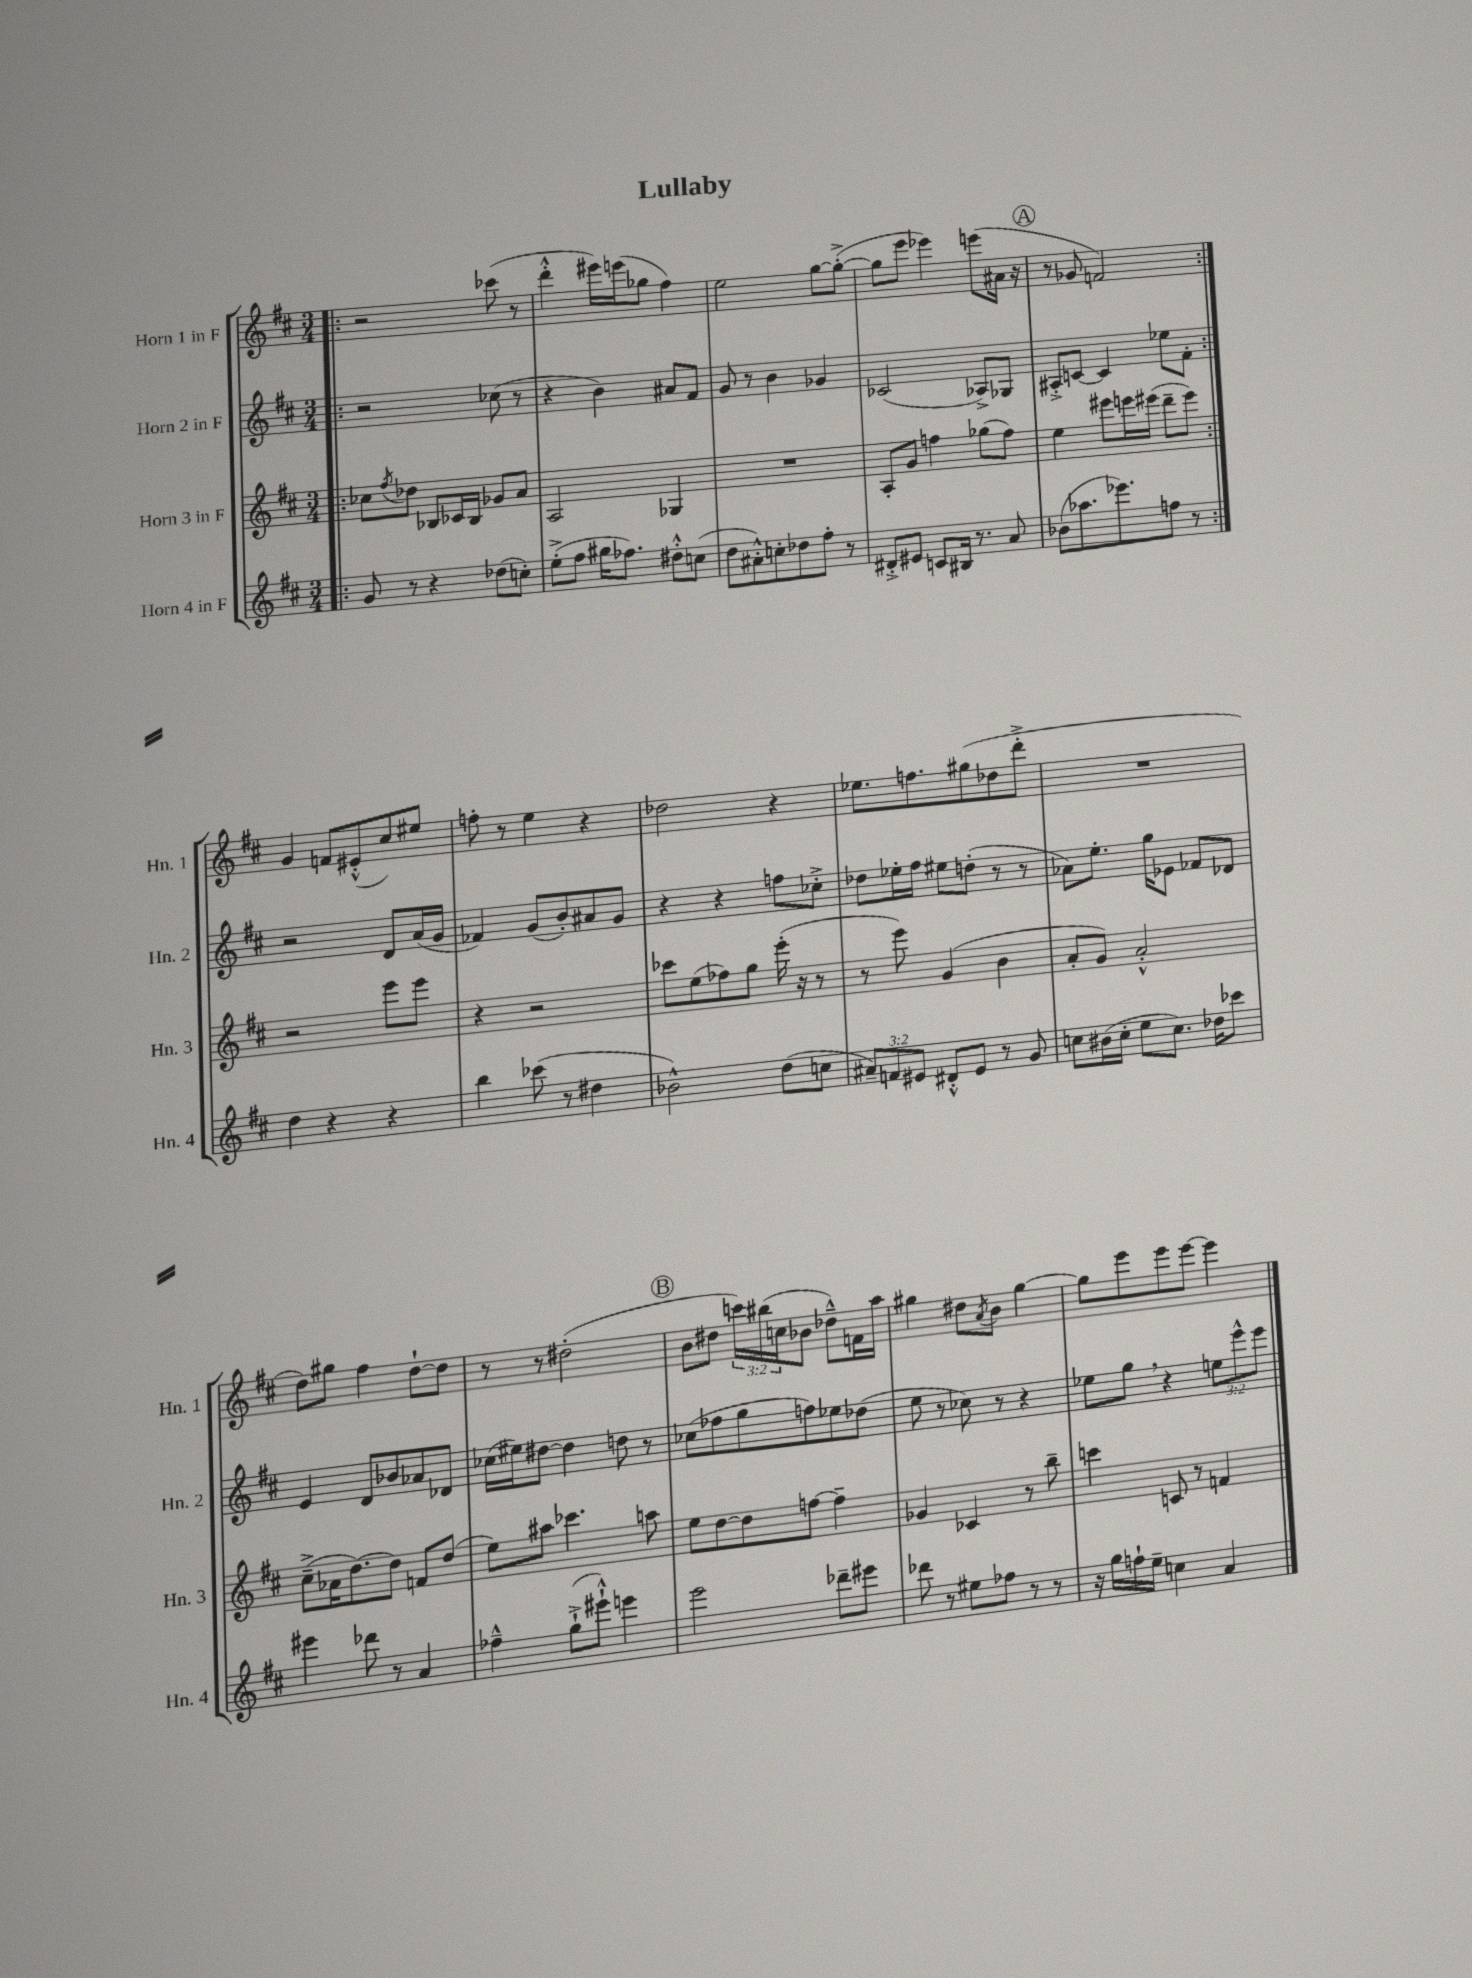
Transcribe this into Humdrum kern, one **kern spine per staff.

**kern	**kern	**kern	**kern
*staff4	*staff3	*staff2	*staff1
*clefG2	*clefG2	*clefG2	*clefG2
*k[f#c#]	*k[f#c#]	*k[f#c#]	*k[f#c#]
*M3/4	*M3/4	*M3/4	*M3/4
=!|:	=!|:	=!|:	=!|:
8g	8cc-	2r	2r
.	8qff#	.	.
8r	8dd-	.	.
4r	8B-	.	.
.	16c-	.	.
.	16B-	.	.
(8dd-	8g-	(8cc-	(8ccc-
8cc')	8a	8r	8r
=	=	=	=
(8ee'^	2A	4r	4ddd'^^
8ff#	.	.	.
16gg#	.	4b)	16eee#)
8.ff-)	.	.	(16eee
.	.	.	8gg-
8dd#'^^	4G-	8a#	4ff#)
(8cc	.	8f#	.
=	=	=	=
8dd	2.r	8g	2ee
8a#'^^)	.	8r	.
8cc'	.	4b	.
8dd-	.	.	.
8ff#'	.	4g-	[8gg
8r	.	.	(8gg'^_
=	=	=	=
8d#'^	8A'	(2c-	8gg]
8e#	8g	.	8eee
8c	4ff	.	4eee-)
16B#	.	.	.
8.r	.	.	.
.	(8gg-	8A-^)	(8eee
8a	8ff)	8G-	16a#
.	.	.	16r
=	=	=	=
(8b-	4ee	8A#'^	8r
8.aa-	.	[8c	8g-
.	8eee#	4c]	2f)
8.eee-)	.	.	.
.	16eee	.	.
.	(16eee#	.	.
8ff	8ddd~	8ee-	.
8r	8eee#)	8f#'	.
=:|!	=:|!	=:|!	=:|!
4dd	2r	2r	4g
4r	.	.	8f
.	.	.	(8e#'^^
4r	8eee	8d	8cc#)
.	8eee	(16a	8ee#
.	.	16g	.
=	=	=	=
4bb	4r	4f-)	8ff'
.	.	.	8r
(8ccc-	2r	(8g	4ee
8r	.	8b')	.
4dd#	.	8a#	4r
.	.	8g	.
=	=	=	=
2b-^^)	8ccc-	4r	2dd-
.	(8ee	.	.
.	8ff-)	4r	.
.	8gg	.	.
(8dd	(16eee'	8ff	4r
.	16r	.	.
8cc	8r	8cc-'^	.
=	=	=	=
12a#~)	8r	8dd-	8.ee-
12f	.	.	.
.	8eee)	16ee-'	.
12e#	.	.	.
.	.	16ff#	8.ff
8d#'^^	(4g	8ee#	.
8e#	.	(8dd'	(8gg#
8r	4b	8r	8dd-
8g	.	8r	8ddd'^
=	=	=	=
8cc	8a'	8a-)	2.r
(16b#	8g)	8.ee'	.
16cc'	.	.	.
8ee	2a'^^	.	.
.	.	16gg	.
8.cc)	.	8e-	.
.	.	8f-	.
16dd-	.	.	.
8ccc-	.	8d-	.
=	=	=	=
4eee#	(8cc#~^	4e	8dd)
.	16a-	.	8gg#
.	[8.dd)	.	.
8ddd-	.	8d	4ff#
8r	8dd]	8b-	.
4a	8f	8a-	[8dd`
.	(8dd	8d-	8dd]
=	=	=	=
4ff-~^^	8ee)	(16cc-	8r
.	.	16ee#)	.
.	8aa#	[8dd#	8r
(8gg`^	4.ccc-	4dd#]	(2dd#'
8eee#`^^)	.	.	.
4eee	.	8dd	.
.	8aa	8r	.
=	=	=	=
2eee	8ee	(8cc-	8b
.	[8dd	8ff-	8dd#
.	8dd]	8gg	24ccc)
.	.	.	(24bb#
.	.	.	24cc
.	[8ff	8ff)	8b-
8ddd-~	4ff~]	8ee-	8dd-~^^)
8eee#	.	(8dd-	16f
.	.	.	16aa
=	=	=	=
8ddd-	4g-	8ee	4gg#
8r	.	8r	.
8ee#	4c-	8cc-)	8dd#
.	.	.	8qa
8ff-	.	8r	8b
8r	8r	4r	[4gg#
8r	8bb~	.	.
=	=	=	=
16r	4ccc	8ee-	8gg#]
16gg	.	.	.
16ff`	.	8gg	8eee
16ee~	.	.	.
4cc	8c	4r	8eee
.	8r	.	[8eee
4a	4f	12ee	4eee]
.	.	12eee^^	.
.	.	12eee	.
==	==	==	==
*-	*-	*-	*-
